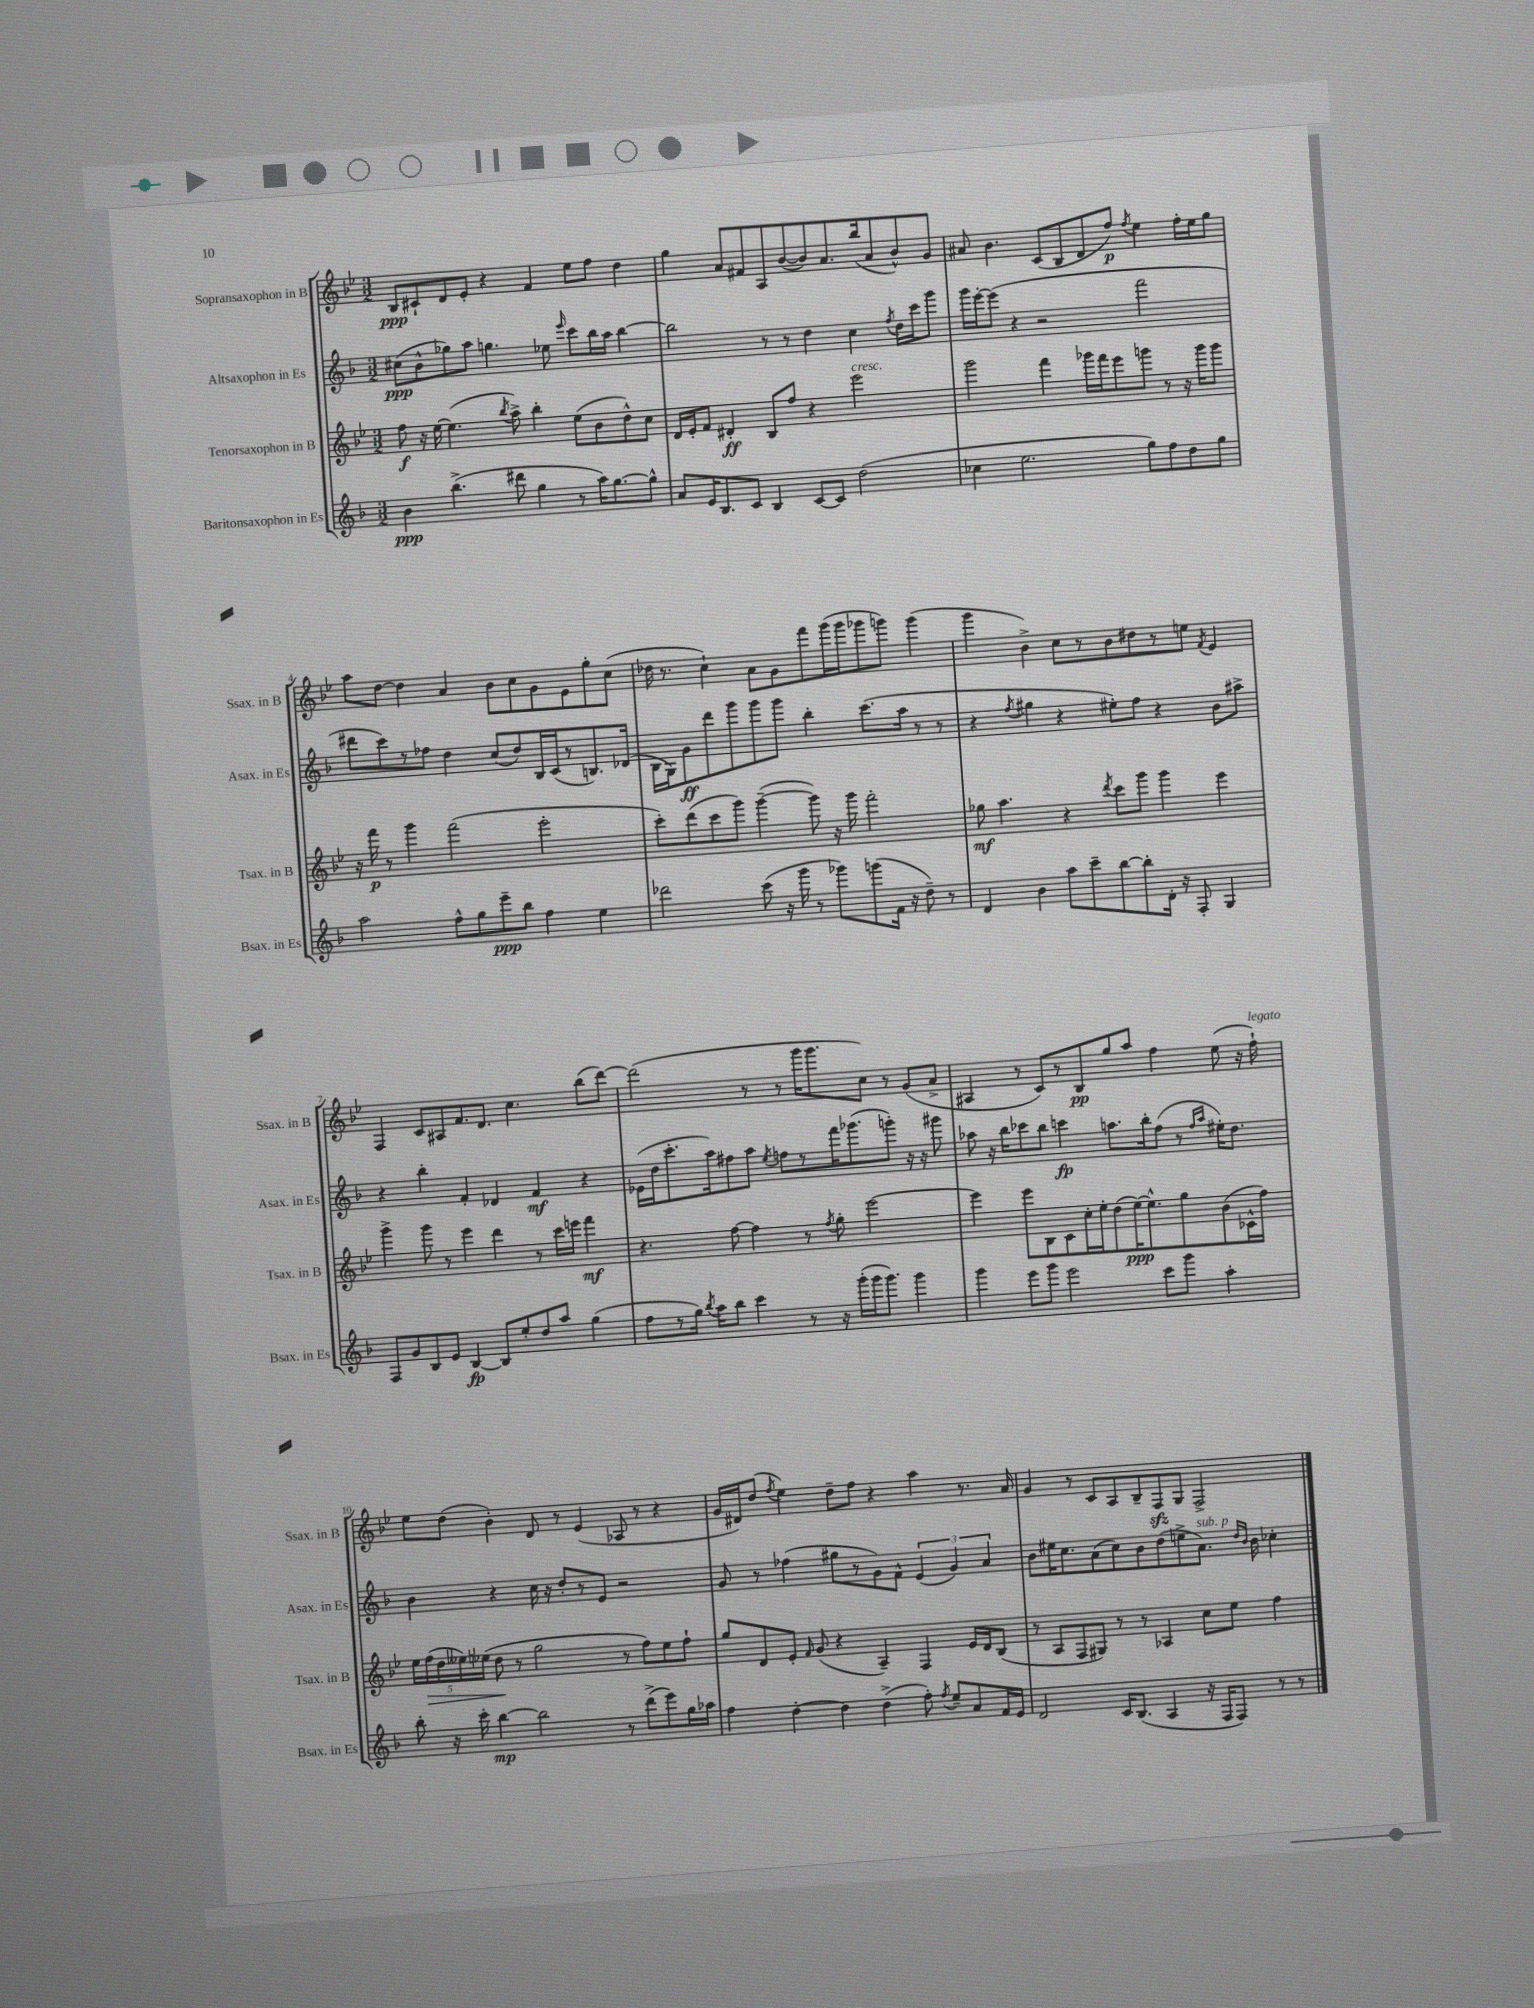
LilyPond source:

<<
\new StaffGroup <<
\new Staff = "s0" \with { instrumentName = "Sopransaxophon in B" shortInstrumentName = "Ssax. in B" } {
    \clef treble \key bes \major \numericTimeSignature \time 3/2
    \autoBeamOff bes8[\ppp cis'8-! d'8 ees'8]-. r4 f'4 ees''8[ f''8] d''4 |
    g''4 a'8[ fis'8 a8 bes'8~( bes'8) a'8. bes''16( a'8 bes'8-^) g'8] |
    ais'8 bes'4. c'8[( bes8 d'8 f''8]\p) \acciaccatura { f''8 } ees''4 f''16[-. ees''16 g''8] |
    a''8[ d''8]~ d''4 a'4 bes'8[ c''8 g'8 ees'8 g''8-. c''8]( |
    des''16 r8. c''4-!) a'8[ g'8 f'''8 g'''16( g'''16 ges'''8 g'''8]) g'''4( |
    g'''4 bes'4->) c''8[ r8 bes'8 dis''8 r8 e''8] \acciaccatura { f'8 } ees'4 |
    f4 c'8[ ais8 f'8. d'8.] c''4. bes''8[( d'''8]~) |
    d'''2( r8 r8 g'''16[ g'''8. c''8]) r8 g'8[( a'8]-> |
    ais4 r8 c'8[) r8 bes8\pp g''8 a''8] f''4 ees''8( r16 f''16-!^\markup { \italic "legato" }) |
    ees''8[ d''8]( bes'4-.) d'8 r8 ees'4( aes8 r8 r4 |
    g'16[ dis'16) d''8]( \acciaccatura { f''8 } ees''4) d''8[-- f''8] r4 a''4 r8. a'16 |
    g'4 r8 c'8[ a8 bes8-- f8\sfz g8] f2-> \bar "|." |
}
\new Staff = "s1" \with { instrumentName = "Altsaxophon in Es" shortInstrumentName = "Asax. in Es" } {
    \clef treble \key f \major \numericTimeSignature \time 3/2
    \autoBeamOff cis''8[\ppp( bes'8-^ ges''8) a''8] g''4. ees''8 \grace { e'''16 } c'''8[ bes''16 a''16] bes''4~ |
    bes''2 r8 r8 d''4 c''4 \acciaccatura { f''8 } d''16[ c'''16 g'''8] |
    g'''16[ e'''16~-. e'''8]( r4 r2 f'''2 |
    dis'''8[ c'''8) r8 fes''8] d''4 c''8[( d''8) bes16 c'16( r8 b8.) des'16]( |
    bes16[ g16) g'8\ff d'''8 g'''8 g'''8 g'''8] bes''4-. c'''8.[( a''16] r8 r8 |
    r4 \acciaccatura { f''8 } gis''4 r4 eis''8[-.) f''8] r4 bes'8[ ais''8]-> |
    r4 bes''4-. f'4-. des'4 f'4\mf r4 |
    ees'16[( d''16 c'''8.-. a''16) fis''8 a''8] \acciaccatura { e''8 } f''8[ r8 f'''16 ges'''8.( g'''8]-.) r16 r16 gis'''8 |
    aes''8 r16 bes''16[ ces'''8 bes''8] c'''4\fp a''8.[ bes''16-. f''8]( r8 \grace { f''16[ a''16] } eis''16[-.) d''8.] |
    bes'4 r4 c''16 r16 d''8[-. r8 e'8] r2 |
    g'8 r8 fes''4( gis''8[ r8 g'8) f'8]-^ \tuplet 3/2 { e'4( g'4) a'4 } |
    bes'8[ eis''16 c''8. a'8( c''8) bes'8 d''8( e''8-> a'8.]^\markup { \italic "sub. p" }) \grace { d''16[ bes'16] } bes'16 ces''4-. \bar "|." |
}
\new Staff = "s2" \with { instrumentName = "Tenorsaxophon in B" shortInstrumentName = "Tsax. in B" } {
    \clef treble \key bes \major \numericTimeSignature \time 3/2
    \autoBeamOff f''8\f r16 ees''16~ ees''4.( \acciaccatura { bes''8 } a''8->) bes''4-. ees''8[( bes'8 d''8-^) c''8] |
    d'16[ ees'16-. f'8] dis'4-.\ff bes8[ f''8] r4 ees'''2^\markup { \italic "cresc." } |
    g'''2 f'''4 ges'''16[ f'''16 ees'''8 g'''8] r8 r16 g'''16[ g'''8] |
    r16 f'''16\p r8 g'''4 f'''2( ees'''2-. |
    c'''8[-.) d'''8( c'''8 g'''8]) g'''4~--( g'''8) r16 g'''16 f'''2-. |
    ges''8\mf a''4. r4 \acciaccatura { d'''8 } c'''8[ g'''8] g'''4 ees'''4 |
    g'''4-> g'''8 r8 ees'''4 d'''4 r8 c'''16[ e'''16] f'''4\mf |
    r4. f''8~ f''4 r8 \acciaccatura { f''8 } g''8-. ees'''2~ |
    ees'''4 ees'''8[ bes8 c'8 c''16-. ees''16-. d''8( ees''16~\ppp) ees''8.-^ g''8 bes'8( ces'16-^ f''16]) |
    \tuplet 5/4 { ees''16[ f''16\>( d''16 eeses''16) ees''16]( } d''8\! r8 g''2 r8 f''8[) ees''8 f''8]-! |
    g''8[ d'8 ees'8]-. \grace { f'16 } g'8( r4 a4--) f4 ees'16[ d'16 bes8]( |
    r8 a8[ f8 gis8]) r8 r8 aes4 c''8[ ees''8] f''4 \bar "|." |
}
\new Staff = "s3" \with { instrumentName = "Baritonsaxophon in Es" shortInstrumentName = "Bsax. in Es" } {
    \clef treble \key f \major \numericTimeSignature \time 3/2
    \autoBeamOff bes'4\ppp bes''4.->( dis'''8 g''4 r8 a''16[) g''8.~ g''8]-^ |
    a'8[ e'16 bes8. c'8] bes4 c'8[~ c'8] d''2( |
    ces''4 e''2. g''8[) f''8 d''8 g''8] |
    a''2 f''8[-^ g''8 e'''8--\ppp bes''8] f''4 e''4 |
    des'''2 c'''8( r16 g'''16 r8 ges'''8[) g'''8( f'16] r16 d''8--) r8 |
    d'4 bes'4 a''8[ c'''8-- bes''8~ bes''8-. d'16]-. r16 f8-. g4 |
    f8[ g'8 bes8 e'8] bes4~\fp bes8[ e''8-. d''8 a''8] g''4( |
    f''8[ r8 g''16]) \acciaccatura { bes''8 } a''16[ bes''8] c'''4 r8 r16 g'''16[-.( g'''16 g'''8.]) g'''4 |
    g'''4 e'''8[ g'''8] e'''2 c'''8[ g'''8] a''4-. |
    bes''8-. r16 c'''16-. bes''4~\mp bes''2 r8 d'''8[->( e'''8) g''16 aes''16] |
    f''4 d''4~-. d''4 d''4->( f''8-.) \acciaccatura { f''8 } e''8[-- a'8 f'16 e'16] |
    d'2 c'16[ bes8.]( a4 r16 f16[ f8]) r8 r8 \bar "|." |
}
>>
>>
